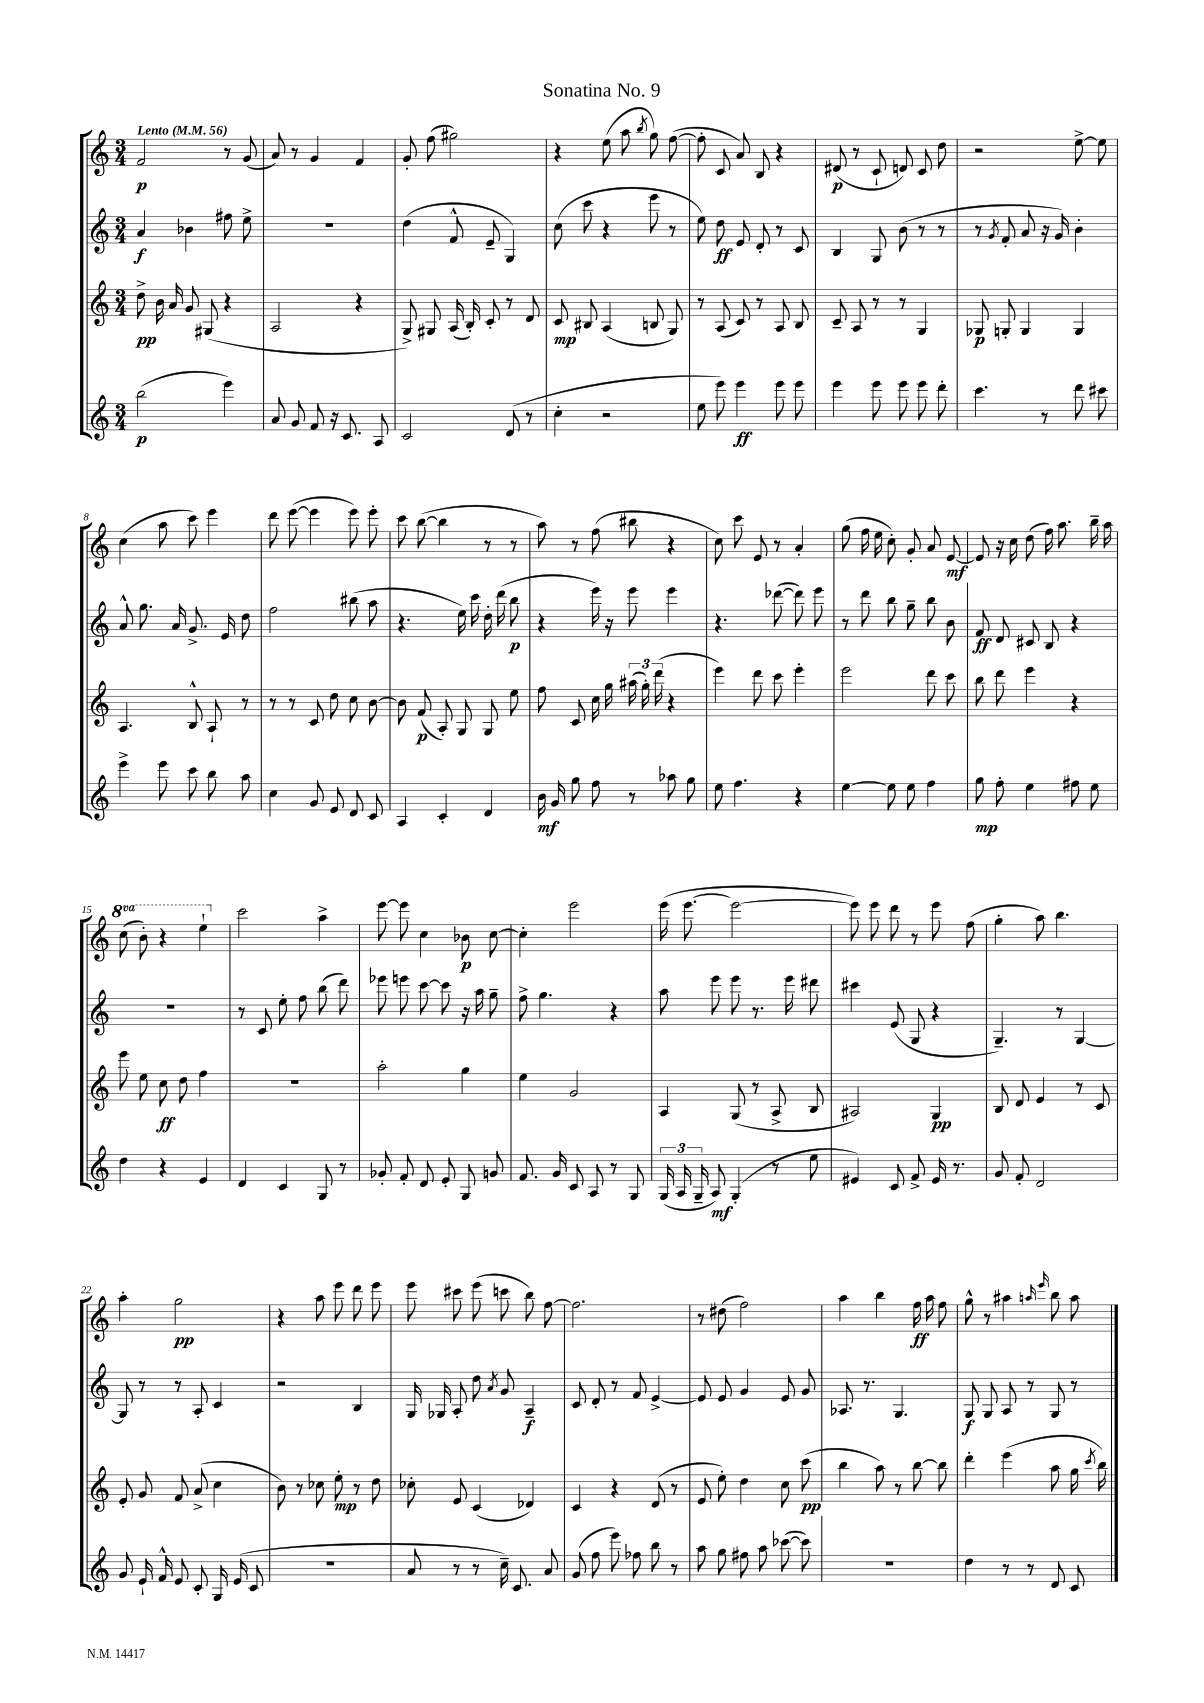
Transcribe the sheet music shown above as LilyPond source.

\header { title = "Sonatina No. 9" }
<<
\new StaffGroup <<
\new Staff = "s0" {
    \clef treble \key c \major \numericTimeSignature \time 3/4 \set Staff.ottavationMarkups = #ottavation-simple-ordinals \tempo "Lento" 4 = 56
    \autoBeamOff f'2\p r8 g'8( |
    a'8) r8 g'4 f'4 |
    g'8-. f''8( gis''2) |
    r4 e''8( a''8 \acciaccatura { b''8 } g''8) f''8~( |
    f''8-. c'8 a'8) b8 r4 |
    dis'8\p( r8 c'8-! d'8) c'8 d''8 |
    r2 e''8~-> e''8 |
    c''4( a''8 c'''8) e'''4 |
    d'''8 e'''8~( e'''4 e'''8) e'''8-. |
    c'''8 b''8~( b''4 r8 r8 |
    a''8) r8 f''8( bis''8 r4 |
    c''8) c'''8 e'8 r8 a'4-. |
    g''8( f''16 e''16 c''8-.) g'8-. a'8 e'8~\mf |
    e'8 r16 c''16 d''8( f''16) a''8. b''16-- a''16 |
    \ottava #1 c'''8( b''8-.) r4 e'''4-! \ottava #0 |
    c'''2 a''4-> |
    e'''8~ e'''8 c''4 bes'8\p c''8~ |
    c''4-. e'''2 |
    e'''16( e'''8.~ e'''2~ |
    e'''8) e'''8 d'''8 r8 e'''8 f''8( |
    g''4-. a''8) b''4. |
    a''4-. g''2\pp |
    r4 a''8 e'''8 d'''8 e'''8 |
    e'''8 cis'''8 e'''8( c'''8 b''8) f''8~ |
    f''2. |
    r8 dis''8( f''2) |
    a''4 b''4 f''16\ff a''16 f''8 |
    g''8-^ r8 ais''4 \grace { a''16 e'''16 } b''8 a''8 \bar "|." |
}
\new Staff = "s1" {
    \clef treble \key c \major \numericTimeSignature \time 3/4
    \autoBeamOff a'4\f bes'4 fis''8 e''8-> |
    R2. |
    d''4( f'8-^ e'8-- g4) |
    c''8( c'''8 r4 e'''8 r8 |
    e''8) d''8\ff e'8 d'8-. r8 c'8 |
    b4 g8 b'8( r8 r8 |
    r8 \acciaccatura { g'8 } f'8-. a'8 r16 g'16) b'4-. |
    a'8-^ g''8. a'16 g'8.-> e'16 d''8 |
    f''2 bis''8( a''8 |
    r4. e''16) c'''16 d''16-. d'''16( b''8\p |
    r4 e'''16) r16 e'''8 e'''4 |
    r4. des'''8~( des'''8) e'''8 |
    r8 d'''8 b''8 g''8-- b''8 b'8 |
    f'8\ff d'8 cis'8 b8 r4 |
    R2. |
    r8 c'8 e''8-. f''8 b''8( d'''8) |
    ees'''8 e'''8 c'''8~ c'''8 r16 a''16 g''8-- |
    f''8-> g''4. r4 |
    a''8 e'''8 e'''8 r8. e'''16 dis'''8 |
    cis'''4 e'8( g8 r4 |
    g4.--) r8 g4~ |
    g8 r8 r8 a8-. c'4 |
    r2 b4 |
    g16 ges16 a8-. d''8 \acciaccatura { a'8 } g'8 a4--\f |
    c'8 d'8-. r8 f'8 e'4~-> |
    e'8 e'8 g'4 e'8 g'8 |
    aes8. r8. g4. |
    g8\f g8 a8 r8 g8 r8 \bar "|." |
}
\new Staff = "s2" {
    \clef treble \key c \major \numericTimeSignature \time 3/4
    \autoBeamOff d''8->\pp b'16 a'16 g'8 gis8( r4 |
    a2 r4 |
    g8->) gis8 a16( b16-.) c'8-. r8 d'8 |
    c'8\mp bis8 a4( b8 g8) |
    r8 a8( c'8) r8 a8 b8 |
    c'8-- a8 r8 r8 g4 |
    ges8\p g8-. g4 g4 |
    a4. b8-^ a8-! r8 |
    r8 r8 c'8 d''8 c''8 b'8~ |
    b'8 f'8\p( a8-.) g8 g8 e''8 |
    f''8 c'8 c''16 g''16 \tuplet 3/2 { ais''16( g''16-.) d'''16( } r4 |
    e'''4) d'''8 c'''8 e'''4-. |
    e'''2 d'''8 c'''8 |
    b''8 d'''8 e'''4 r4 |
    e'''8 e''8 c''8\ff d''8 f''4 |
    R2. |
    a''2-. g''4 |
    e''4 g'2 |
    a4 g8( r8 a8-> b8 |
    ais2) g4\pp |
    b8 d'8 e'4 r8 c'8 |
    e'8-. g'8 f'8 a'8->( c''4 |
    b'8) r8 ces''8 e''8-.\mp r8 d''8 |
    ces''8-. e'8 c'4( des'4) |
    c'4 r4 d'8( r8 |
    e'8 e''8-.) d''4 c''8 c'''8\pp( |
    b''4 a''8) r8 b''8~ b''8 |
    d'''4-. e'''4( a''8 g''16 \acciaccatura { c'''8 } b''16) \bar "|." |
}
\new Staff = "s3" {
    \clef treble \key c \major \numericTimeSignature \time 3/4
    \autoBeamOff b''2\p( e'''4) |
    a'8 g'8 f'8 r16 c'8. a8 |
    c'2 d'8( r8 |
    c''4-. r2 |
    e''8 e'''8) e'''4\ff e'''8 e'''8 |
    e'''4 e'''8 e'''8 e'''8 d'''8-. |
    c'''4. r8 d'''8 cis'''8 |
    e'''4-> e'''8 c'''8 b''8 a''8 |
    c''4 g'8 e'8 d'8 c'8 |
    a4 c'4-. d'4 |
    b'16\mf g'16 g''8 f''8 r8 aes''8 g''8 |
    e''8 f''4. r4 |
    e''4~ e''8 e''8 f''4 |
    g''8\mp f''8-. e''4 fis''8 e''8 |
    d''4 r4 e'4 |
    d'4 c'4 g8 r8 |
    ges'8-. f'8-. d'8 e'8-. g8 g'8 |
    f'8. g'16 c'8 a8 r8 g8 |
    \tuplet 3/2 { g16( a16 g16-- } a8\mf) g4-.( r8 e''8 |
    eis'4) c'8 f'8-> eis'16 r8. |
    g'8 f'8-. d'2 |
    g'8 e'16-! f'16-^ e'8 c'8-. g16 e'16( c'8 |
    R2. |
    a'8 r8 r8 c''16--) c'8. a'8 |
    g'8( f''8 e'''8) fes''8 b''8 r8 |
    a''8 g''8 fis''8 a''8 ces'''8~( ces'''8) |
    R2. |
    d''4 r8 r8 d'8 c'8 \bar "|." |
}
>>
>>
